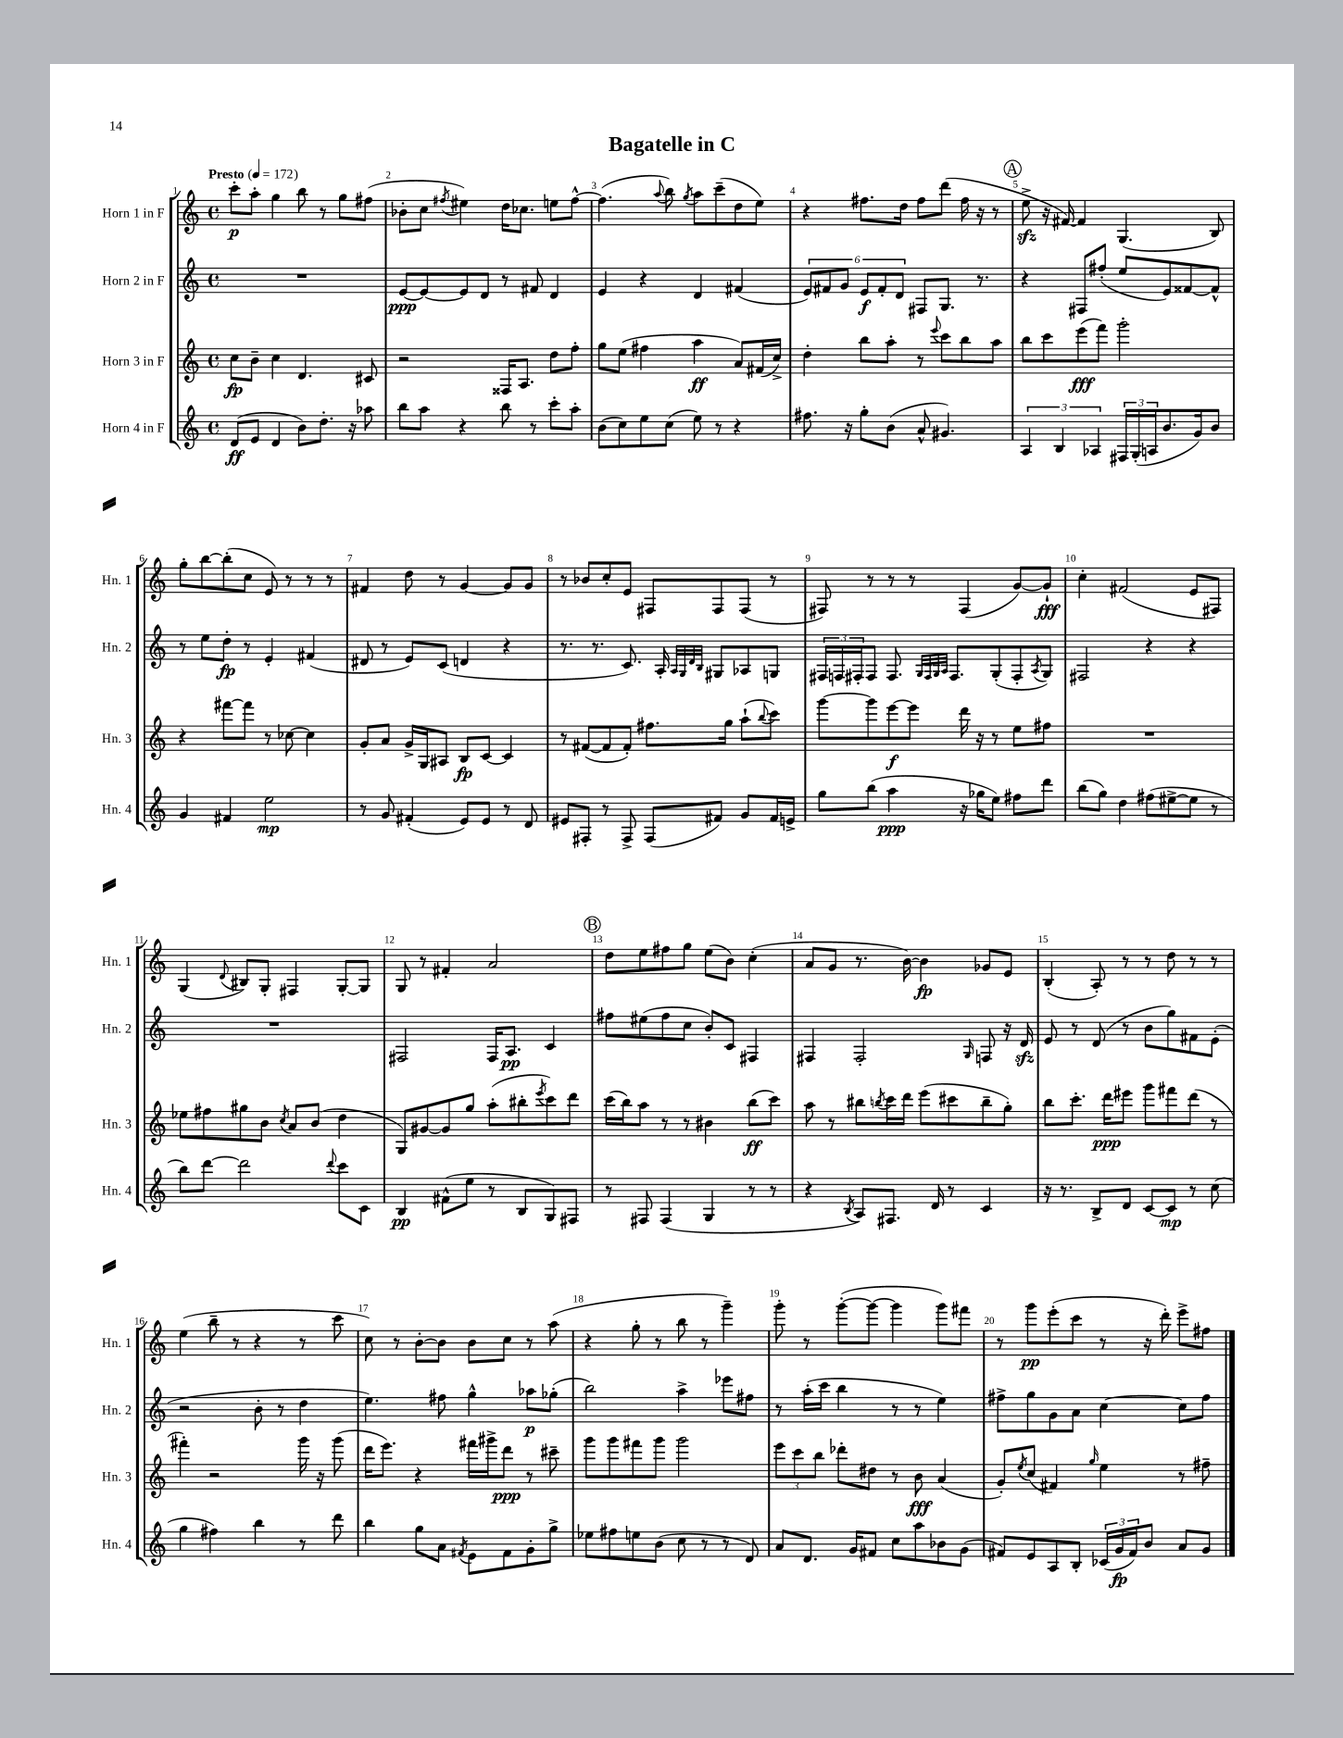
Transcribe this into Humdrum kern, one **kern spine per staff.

**kern	**dynam	**kern	**dynam	**kern	**dynam	**kern	**dynam
*part4	*part4	*part3	*part3	*part2	*part2	*part1	*part1
*staff4	*staff4	*staff3	*staff3	*staff2	*staff2	*staff1	*staff1
*I"Horn 4 in F	*	*I"Horn 3 in F	*	*I"Horn 2 in F	*	*I"Horn 1 in F	*
*I'Hn. 4	*	*I'Hn. 3	*	*I'Hn. 2	*	*I'Hn. 1	*
*clefG2	*	*clefG2	*	*clefG2	*	*clefG2	*
*k[]	*	*k[]	*	*k[]	*	*k[]	*
*M4/4	*	*M4/4	*	*M4/4	*	*M4/4	*
*met(c)	*	*met(c)	*	*met(c)	*	*met(c)	*
*MM172	*	*MM172	*	*MM172	*	*MM172	*
=1	=1	=1	=1	=1	=1	=1	=1
!	!	!	!	!	!	!LO:TX:a:B:t=Presto	!
(8d/L	ff	8cc\L	fp	1r	.	8ccc'\L	p
8e/J	.	8b~\J	.	.	.	8aa'\J	.
4d/	.	4cc\	.	.	.	4gg\	.
8b\L)	.	4.d/	.	.	.	8bb\	.
8.dd'\J	.	.	.	.	.	8r	.
.	.	.	.	.	.	8gg\L	.
16r	.	.	.	.	.	.	.
8aa-X\	.	8c#X/	.	.	.	(8ff#X\J	.
=2	=2	=2	=2	=2	=2	=2	=2
8bb\L	.	2r	.	[8e/L	ppp	8b-X'\L	.
8aa\J	.	.	.	8e/_	.	8cc\J	.
.	.	.	.	.	.	8qff#X/	.
4r	.	.	.	8e/]	.	4ee#X\)	.
.	.	.	.	8d/J	.	.	.
8bb\	.	16F##X/KL	.	8r	.	16dd\KL	.
.	.	8.A/J	.	.	.	8.cc-X\J	.
8r	.	.	.	8f#X/	.	.	.
8ccc'\L	.	8dd\L	.	4d/	.	8een\L	.
8aa'\J	.	8ff'\J	.	.	.	[8ff#^^\J	.
=3	=3	=3	=3	=3	=3	=3	=3
(8b\L	.	8gg\L	.	4e/	.	(4.ff#\]	.
8cc\)	.	(8ee\J	.	.	.	.	.
8ee\	.	4ff#X\	.	4r	.	.	.
.	.	.	.	.	.	8qqaa/	.
(8cc\J	.	.	.	.	.	8bb\)	.
.	.	.	.	.	.	8qgg/	.
8ee\)	.	4aa\	ff	4d/	.	8aa\L	.
8r	.	.	.	.	.	(8ccc~\	.
4r	.	8a/L)	.	(4f#X/	.	8dd\	.
.	.	(16f#X/L	.	.	.	8ee\J)	.
.	.	16cc^/JJ)	.	.	.	.	.
=4	=4	=4	=4	=4	=4	=4	=4
8.ff#X\	.	4dd'\	.	12e/L)	.	4r	.
.	.	.	.	12f#X/	.	.	.
.	.	.	.	12g/J	.	.	.
16r	.	.	.	.	.	.	.
8gg'\L	.	8bb\L	.	12e/L	f	8.ff#X\L	.
.	.	.	.	12f#'/	.	.	.
(8b\J	.	8aa'\J	.	.	.	.	.
.	.	.	.	12d/J	.	.	.
.	.	.	.	.	.	16dd\Jk	.
8a^^/	.	8r	.	8F#X/L	.	8ff#\L	.
.	.	8qqeee/	.	.	.	.	.
4.g#X/)	.	8ccc\L	.	8.G/J	.	(8ddd\J	.
.	.	8bb\	.	.	.	16ff#\	.
.	.	.	.	8.r	.	16r	.
.	.	8aa\J	.	.	.	8r	.
!!LO:REH:place=s1:t=A
=5	=5	=5	=5	=5	=5	=5	=5
6A/	.	8bb\L	.	4r	.	8eezz^\	.
.	.	8ccc\	.	.	.	16r	.
6B/	.	.	.	.	.	.	.
.	.	.	.	.	.	[16f#X/)	.
.	.	(8eee\	fff	8F#X/L	.	4f#/]	.
6A-X/	.	.	.	.	.	.	.
.	.	8fff\J)	.	(8ff#X'/J	.	.	.
24F#X/LL	.	2ggg'\	.	8ee/L	.	(4.G/	.
(24G'/	.	.	.	.	.	.	.
24An/J	.	.	.	.	.	.	.
8.b/	.	.	.	8e/)	.	.	.
.	.	.	.	[8f##X/	.	.	.
16g/k)	.	.	.	.	.	.	.
8b/J	.	.	.	8f##^^/J]	.	8B/)	.
!!LO:LB:g=z
=6	=6	=6	=6	=6	=6	=6	=6
4g/	.	4r	.	8r	.	8gg'\L	.
.	.	.	.	8ee\L	.	[8bb\	.
4f#X/	.	[8fff#X\L	.	8dd'\J	fp	(8bb'\]	.
.	.	8fff#\J]	.	8r	.	8cc\J	.
2ee\	mp	8r	.	4e'/	.	8e/)	.
.	.	[8cc-X\	.	.	.	8r	.
.	.	4cc-\]	.	(4f#X/	.	8r	.
.	.	.	.	.	.	8r	.
=7	=7	=7	=7	=7	=7	=7	=7
8r	.	8g'/L	.	8d#X/	.	4f#X/	.
8g/	.	8a/J	.	8r	.	.	.
(4f#X'/	.	16g^/LL	.	8e/L)	.	8dd\	.
.	.	16G/J	.	.	.	.	.
.	.	8A#X/J	.	(8c/J	.	8r	.
8e/L)	.	8B/L	fp	4dn/	.	[4g/	.
8e/J	.	[8c/J	.	.	.	.	.
8r	.	4c/]	.	4r	.	8g/L]	.
8d/	.	.	.	.	.	8g/J	.
=8	=8	=8	=8	=8	=8	=8	=8
8e#X/L	.	8r	.	8.r	.	8r	.
8F#X'/J	.	([8f#X/L	.	.	.	8b-X/L	.
.	.	.	.	8.r	.	.	.
8r	.	8f#/]	.	.	.	8cc'/	.
8F#^/	.	8f#'/J)	.	8.c/)	.	8e/J	.
(8F#/L	.	8.ff#X\L	.	.	.	8F#X/L	.
.	.	.	.	16A'/	.	.	.
.	.	.	.	32qqA/LLL	.	.	.
.	.	.	.	32qqG/	.	.	.
.	.	.	.	32qqd/	.	.	.
.	.	.	.	32qqB/JJJ	.	.	.
8f#X/J)	.	.	.	8G#X/L	.	8F#/	.
.	.	16gg\Jk	.	.	.	.	.
8g/L	.	(8aa`\L	.	8A-X/	.	(8F#/J	.
.	.	8qqbb/	.	.	.	.	.
16f#/L	.	8ccc\J)	.	8Gn/J	.	8r	.
16en^/JJ	.	.	.	.	.	.	.
=9	=9	=9	=9	=9	=9	=9	=9
8gg\L	.	[8ggg\L	.	24F#X/LL	.	8F#X/)	.
.	.	.	.	24Fn/	.	.	.
.	.	.	.	24F#X'/J	.	.	.
(8bb\J	.	8ggg\]	.	8F#/J	.	8r	.
4aa\	ppp	[8eee\	f	8.F#/	.	8r	.
.	.	8eee\J]	.	.	.	8r	.
.	.	.	.	32qqG/LLL	.	.	.
.	.	.	.	32qqF#/	.	.	.
.	.	.	.	32qqG/	.	.	.
.	.	.	.	32qqA/JJJ	.	.	.
.	.	.	.	8.F#/L	.	.	.
16r	.	16ddd\	.	.	.	(4F#/	.
16gg-X\KL	.	16r	.	.	.	.	.
8ee\J)	.	8r	.	(8G'/	.	.	.
8ff#X\L	.	8ee\L	.	8F#'/	.	[8g/L)	.
.	.	.	.	8qA/	.	.	.
8ddd\J	.	8ff#X\J	.	8G/J)	.	8g`/J]	fff
=10	=10	=10	=10	=10	=10	=10	=10
(8bb\L	.	1r	.	2F#X/	.	4cc'\	.
8gg\J)	.	.	.	.	.	.	.
4dd\	.	.	.	.	.	(2f#X/	.
(8ff#X\L	.	.	.	4r	.	.	.
[8ee#X^\	.	.	.	.	.	.	.
8ee#\J]	.	.	.	4r	.	8e/L	.
8r	.	.	.	.	.	8F#X/J)	.
!!LO:LB:g=z
=11	=11	=11	=11	=11	=11	=11	=11
8bb\L)	.	8ee-X\L	.	1r	.	(4G/	.
[8ddd\J	.	8ff#X\	.	.	.	.	.
.	.	.	.	.	.	8qqd/	.
2ddd\]	.	8gg#X\	.	.	.	8B#X/L)	.
.	.	8b\J	.	.	.	8G'/J	.
.	.	8qcc/	.	.	.	.	.
.	.	8a/L	.	.	.	4F#X/	.
.	.	(8b/J	.	.	.	.	.
8qqddd/	.	.	.	.	.	.	.
8ccc\L	.	4dd\	.	.	.	[8G'/L	.
8c\J	.	.	.	.	.	8G/J]	.
=12	=12	=12	=12	=12	=12	=12	=12
4B/	pp	8G/L)	.	2F#X/	.	8G/	.
.	.	[8g#X/	.	.	.	8r	.
(8f#X^^\L	.	8g#/]	.	.	.	4f#X'/	.
8ee\J	.	8gg/J	.	.	.	.	.
8r	.	(8aa'\L	.	16F#/KL	.	2a/	.
.	.	.	.	8.A/J	pp	.	.
8B/L	.	8bb#X'\	.	.	.	.	.
.	.	8qeee/	.	.	.	.	.
8G/)	.	8ccc\)	.	4c/	.	.	.
8F#X/J	.	8ddd\J	.	.	.	.	.
!!LO:REH:place=s1:t=B
=13	=13	=13	=13	=13	=13	=13	=13
8r	.	(16ccc\LL	.	8ff#X\L	.	8dd\L	.
.	.	16bb\J)	.	.	.	.	.
8F#X/	.	8aa\J	.	(8ee#X\	.	8ee\	.
(4F#/	.	8r	.	8ff#\	.	8ff#X\	.
.	.	8r	.	8cc\J	.	8gg\J	.
4G/	.	4b#X\	.	8b'/L)	.	(8ee\L	.
.	.	.	.	8c/J	.	8b\J)	.
8r	.	(8bb\L	ff	4F#X/	.	(4cc'\	.
8r	.	8ccc\J)	.	.	.	.	.
=14	=14	=14	=14	=14	=14	=14	=14
4r	.	8aa\	.	4F#X/	.	8a/L	.
.	.	8r	.	.	.	8g/J	.
8qB/	.	.	.	.	.	.	.
8A/L)	.	8bb#X\L	.	2F#'/	.	8.r	.
.	.	8qbbn/	.	.	.	.	.
8.F#X/J	.	16ccc\L	.	.	.	.	.
.	.	16ddd\JJ	.	.	.	[16b\)	.
.	.	(8eee\L	.	.	.	4b\]	fp
16d/	.	.	.	.	.	.	.
8r	.	8ccc#X\	.	.	.	.	.
.	.	.	.	16qqG/	.	.	.
4c/	.	8bb~\	.	8Fn/	.	8g-X/L	.
.	.	8gg'\J)	.	16r	.	8e/J	.
.	.	.	.	16dzz/	.	.	.
=15	=15	=15	=15	=15	=15	=15	=15
16r	.	8bb\L	.	8e/	.	(4B'/	.
8.r	.	.	.	.	.	.	.
.	.	8.ccc'\J	.	8r	.	.	.
8B^/L	.	.	.	(8d/	.	8A'/)	.
.	.	16ddd\KL	ppp	.	.	.	.
8d/J	.	8eee#X\J	.	8r	.	8r	.
[8c/L	.	8ggg\L	.	8b\L	.	8r	.
8c/J]	mp	8fff#X\	.	8gg\)	.	8dd\	.
8r	.	(8ddd\J	.	8f#X\	.	8r	.
(8cc\	.	8r	.	(8e'\J	.	8r	.
!!LO:LB:g=z
=16	=16	=16	=16	=16	=16	=16	=16
4gg\	.	4fff#X'\)	.	2r	.	(4ee\	.
4ff#X\)	.	2r	.	.	.	8bb~\	.
.	.	.	.	.	.	8r	.
4bb\	.	.	.	8b'\	.	4r	.
.	.	.	.	8r	.	.	.
8r	.	16ggg\	.	4dd\	.	8r	.
.	.	16r	.	.	.	.	.
8ddd\	.	(8ggg\	.	.	.	8ccc\	.
=17	=17	=17	=17	=17	=17	=17	=17
4bb\	.	16ddd\KL	.	4.ee\)	.	8cc\)	.
.	.	8.eee\J)	.	.	.	.	.
.	.	.	.	.	.	8r	.
8gg\L	.	4r	.	.	.	[8b'\L	.
8a\J	.	.	.	8ff#X\	.	8b\J]	.
8qf#X/	.	.	.	.	.	.	.
8e\L	.	16fff#X\LL	.	4gg^^\	.	8b\L	.
.	.	16ggg#X^\J	.	.	.	.	.
8f#\	.	8ddd\J	ppp	.	.	8cc\J	.
8g'\	.	8r	.	8aa-X\L	p	8r	.
8gg^\J	.	8ccc#X~\	.	(8gg-X'\J	.	(8aa\	.
=18	=18	=18	=18	=18	=18	=18	=18
8ee-X\L	.	8ggg\L	.	2bb\)	.	4r	.
8ff#X\	.	8ggg\	.	.	.	.	.
8een\	.	8fff#X\	.	.	.	8gg'\	.
(8b\J	.	8ggg\J	.	.	.	8r	.
8cc\	.	2ggg\	.	4aa^\	.	8bb\	.
8r	.	.	.	.	.	8r	.
8r	.	.	.	8eee-X\L	.	4ggg~\)	.
8d/)	.	.	.	8ff#X\J	.	.	.
=19	=19	=19	=19	=19	=19	=19	=19
8a/L	.	12eee\L	.	8r	.	8ggg'\	.
.	.	12ccc\	.	.	.	.	.
8.d/J	.	.	.	(16aa'\LL	.	8r	.
.	.	12bb\J	.	.	.	.	.
.	.	.	.	16ccc\JJ	.	.	.
.	.	8ddd-X'\L	.	4bb\	.	([8ggg'\L	.
16g/KL	.	.	.	.	.	.	.
8f#X/J	.	8dd#X\J	.	.	.	8ggg\J_	.
8cc\L	.	8r	.	8r	.	4ggg\]	.
8aa\	.	8b\	fff	8r	.	.	.
8b-X\	.	(4a/	.	4ee\)	.	8ggg\L)	.
(8g\J	.	.	.	.	.	8fff#X\J	.
=20	=20	=20	=20	=20	=20	=20	=20
8f#X/L)	.	8g'/L)	.	8ff#X^\L	.	8r	.
.	.	8qee/	.	.	.	.	.
8e/	.	(8cc/J	.	8gg\	.	8ggg\L	pp
8A/	.	4f#X/)	.	8g\	.	(8eee'\	.
8B'/J	.	.	.	8a\J	.	8ccc\J	.
.	.	16qqgg/	.	.	.	.	.
(24c-X/LL	.	4ee\	.	[4cc\	.	8r	.
24g/	fp	.	.	.	.	.	.
24f#/J)	.	.	.	.	.	.	.
8b/J	.	.	.	.	.	16r	.
.	.	.	.	.	.	16ddd'\)	.
8a/L	.	8r	.	8cc\L]	.	8eee^\L	.
8g/J	.	8ff#X~\	.	8ff#\J	.	8ff#X\J	.
==	==	==	==	==	==	==	==
*-	*-	*-	*-	*-	*-	*-	*-
